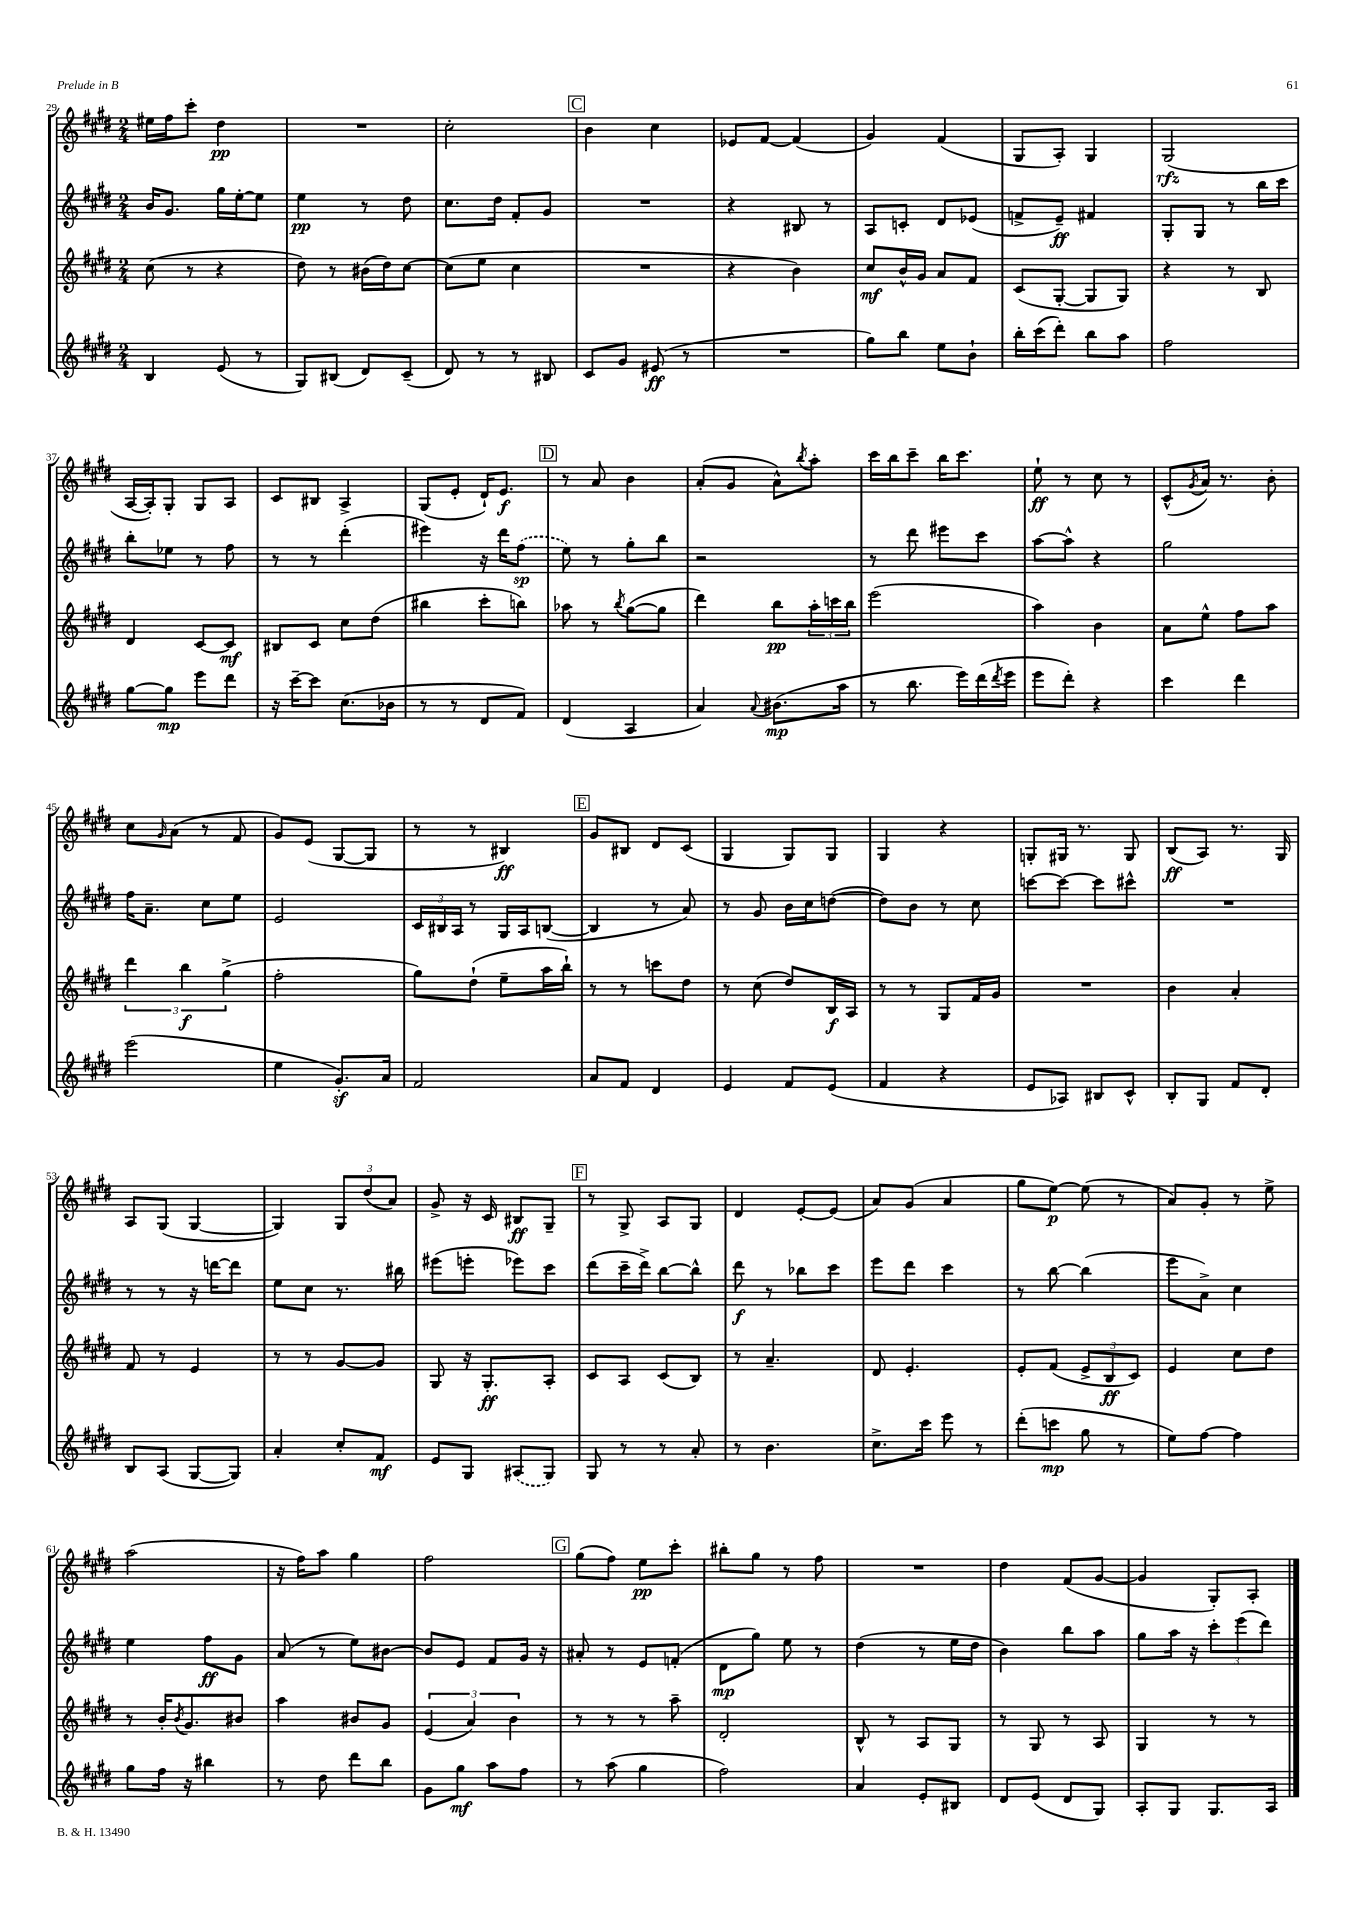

**kern	**dynam	**kern	**dynam	**kern	**dynam	**kern	**dynam
*part4	*part4	*part3	*part3	*part2	*part2	*part1	*part1
*staff4	*staff4	*staff3	*staff3	*staff2	*staff2	*staff1	*staff1
*clefG2	*	*clefG2	*	*clefG2	*	*clefG2	*
*k[f#c#g#d#]	*	*k[f#c#g#d#]	*	*k[f#c#g#d#]	*	*k[f#c#g#d#]	*
*M2/4	*	*M2/4	*	*M2/4	*	*M2/4	*
=29	=29	=29	=29	=29	=29	=29	=29
4B/	.	(8cc#\	.	16b/KL	.	16ee#X\LL	.
.	.	.	.	8.g#/J	.	16ff#\J	.
.	.	8r	.	.	.	8ccc#'\J	.
(8e/	.	4r	.	16gg#\LL	.	4dd#\	pp
.	.	.	.	[16ee'\J	.	.	.
8r	.	.	.	8ee\J]	.	.	.
=30	=30	=30	=30	=30	=30	=30	=30
8G#/L)	.	8dd#\)	.	4ee\	pp	2r	.
(8B#X/J	.	8r	.	.	.	.	.
8d#/L)	.	(16b#X\LL	.	8r	.	.	.
.	.	16dd#\J)	.	.	.	.	.
(8c#~/J	.	[8cc#\J	.	8dd#\	.	.	.
=31	=31	=31	=31	=31	=31	=31	=31
8d#/)	.	(8cc#\L]	.	8.cc#\L	.	2cc#'\	.
8r	.	8ee\J	.	.	.	.	.
.	.	.	.	16dd#\Jk	.	.	.
8r	.	4cc#\	.	8f#'/L	.	.	.
8B#X/	.	.	.	8g#/J	.	.	.
!!LO:REH:place=s1:t=C
=32	=32	=32	=32	=32	=32	=32	=32
8c#/L	.	2r	.	2r	.	4b\	.
8g#/J	.	.	.	.	.	.	.
(8e#X/	ff	.	.	.	.	4cc#\	.
8r	.	.	.	.	.	.	.
=33	=33	=33	=33	=33	=33	=33	=33
2r	.	4r	.	4r	.	8e-X/L	.
.	.	.	.	.	.	[8f#/J	.
.	.	4b\)	.	8B#X/	.	(4f#/]	.
.	.	.	.	8r	.	.	.
=34	=34	=34	=34	=34	=34	=34	=34
8gg#\L)	.	8cc#/L	mf	8A/L	.	4g#/)	.
8bb\J	.	16b^^/L	.	8cn'/J	.	.	.
.	.	16g#/JJ	.	.	.	.	.
8ee\L	.	8a/L	.	8d#/L	.	(4f#/	.
8b`\J	.	8f#/J	.	(8e-X/J	.	.	.
=35	=35	=35	=35	=35	=35	=35	=35
16bb'\LL	.	(8c#/L	.	8fn^/L	.	8G#/L	.
(16ccc#\J	.	.	.	.	.	.	.
8ddd#'\J)	.	[8G#'/J	.	8e~/J)	ff	8A'/J)	.
8bb\L	.	8G#/L]	.	4f#X/	.	4G#/	.
8aa\J	.	8G#/J)	.	.	.	.	.
=36	=36	=36	=36	=36	=36	=36	=36
2ff#\	.	4r	.	8G#'/L	.	(2G#/	rfz
.	.	.	.	8G#/J	.	.	.
.	.	8r	.	8r	.	.	.
.	.	8B/	.	16bb\LL	.	.	.
.	.	.	.	16ccc#\JJ	.	.	.
!!LO:LB:g=z
=37	=37	=37	=37	=37	=37	=37	=37
[8gg#\L	.	4d#/	.	8bb'\L	.	[16A/LL	.
.	.	.	.	.	.	16A'/J])	.
8gg#\J]	mp	.	.	8ee-X\J	.	8G#'/J	.
8eee\L	.	[8c#/L	.	8r	.	8G#/L	.
8ddd#\J	.	8c#/J]	mf	8ff#\	.	8A/J	.
=38	=38	=38	=38	=38	=38	=38	=38
16r	.	8B#X/L	.	8r	.	8c#/L	.
[16ccc#~\KL	.	.	.	.	.	.	.
8ccc#\J]	.	8c#/J	.	8r	.	8B#X/J	.
(8.cc#\L	.	8cc#\L	.	(4ddd#'\	.	4A^/	.
.	.	(8dd#\J	.	.	.	.	.
16b-X\Jk	.	.	.	.	.	.	.
=39	=39	=39	=39	=39	=39	=39	=39
8r	.	4bb#X\	.	4eee#X\)	.	(8G#/L	.
8r	.	.	.	.	.	8e'/J	.
8d#/L	.	8ccc#'\L	.	16r	.	16d#`/KL)	.
.	.	.	.	16ddd#\KL	.	8.e/J	f
8f#/J)	.	8bbn\J)	.	(8ff#\J	sp	.	.
!!LO:REH:place=s1:t=D
=40	=40	=40	=40	=40	=40	=40	=40
(4d#/	.	8aa-X\	.	8ee\)	.	8r	.
.	.	8r	.	8r	.	8a/	.
.	.	8qbb/	.	.	.	.	.
4A/	.	([8gg#\L	.	8gg#'\L	.	4b\	.
.	.	8gg#\J]	.	8bb\J	.	.	.
=41	=41	=41	=41	=41	=41	=41	=41
4a/)	.	4ddd#\)	.	2r	.	(8a'/L	.
.	.	.	.	.	.	8g#/J	.
8qqa/	.	.	.	.	.	.	.
(8.b#X\L	mp	8bb\L	pp	.	.	8a^^\L)	.
.	.	.	.	.	.	8qbb/	.
.	.	24aa'\L	.	.	.	8aa'\J	.
.	.	24cccn\	.	.	.	.	.
16aa\Jk	.	.	.	.	.	.	.
.	.	24bb\JJ	.	.	.	.	.
=42	=42	=42	=42	=42	=42	=42	=42
8r	.	(2eee\	.	8r	.	16ccc#\LL	.
.	.	.	.	.	.	16bb\J	.
8.bb\	.	.	.	8ddd#\	.	8ccc#~\J	.
.	.	.	.	8eee#X\L	.	16bb\KL	.
16eee\LL)	.	.	.	.	.	8.ccc#\J	.
(16ddd#\	.	.	.	8ccc#\J	.	.	.
8qddd#/	.	.	.	.	.	.	.
16eee\JJ	.	.	.	.	.	.	.
=43	=43	=43	=43	=43	=43	=43	=43
8eee\L	.	4aa\)	.	[8aa\L	.	8ee`\	ff
8ddd#'\J)	.	.	.	8aa^^\J]	.	8r	.
4r	.	4b\	.	4r	.	8cc#\	.
.	.	.	.	.	.	8r	.
=44	=44	=44	=44	=44	=44	=44	=44
4ccc#\	.	8a\L	.	2gg#\	.	(8c#^^/L	.
.	.	.	.	.	.	8qg#/	.
.	.	8ee^^\J	.	.	.	16a/Jk)	.
.	.	.	.	.	.	8.r	.
4ddd#\	.	8ff#\L	.	.	.	.	.
.	.	8aa\J	.	.	.	8b'\	.
!!LO:LB:g=z
=45	=45	=45	=45	=45	=45	=45	=45
(2eee\	.	6ddd#\	.	16ff#\KL	.	8cc#\L	.
.	.	.	.	8.a~\J	.	.	.
.	.	.	.	.	.	16qqg#/	.
.	.	.	.	.	.	(8a\J	.
.	.	6bb\	f	.	.	.	.
.	.	.	.	8cc#\L	.	8r	.
.	.	(6gg#^\	.	.	.	.	.
.	.	.	.	8ee\J	.	8f#/	.
=46	=46	=46	=46	=46	=46	=46	=46
4ee\	.	2ff#'\	.	2e/	.	8g#/L)	.
.	.	.	.	.	.	(8e/J	.
8.g#z'/L)	.	.	.	.	.	[8G#/L	.
.	.	.	.	.	.	8G#/J]	.
16a/Jk	.	.	.	.	.	.	.
=47	=47	=47	=47	=47	=47	=47	=47
2f#/	.	8gg#\L)	.	24c#/LL	.	8r	.
.	.	.	.	24B#X/	.	.	.
.	.	.	.	24A/JJ	.	.	.
.	.	(8dd#`\J	.	8r	.	8r	.
.	.	8ee~\L	.	16G#/LL	.	4B#X/)	ff
.	.	.	.	16A/J	.	.	.
.	.	16aa\L	.	([8Bn/J	.	.	.
.	.	16bb`\JJ)	.	.	.	.	.
!!LO:REH:place=s1:t=E
=48	=48	=48	=48	=48	=48	=48	=48
8a/L	.	8r	.	4B/]	.	8g#/L	.
8f#/J	.	8r	.	.	.	8B#X/J	.
4d#/	.	8cccn\L	.	8r	.	8d#/L	.
.	.	8dd#\J	.	8a/)	.	(8c#/J	.
=49	=49	=49	=49	=49	=49	=49	=49
4e/	.	8r	.	8r	.	4G#/	.
.	.	(8cc#\	.	8g#/	.	.	.
8f#/L	.	8dd#/L)	.	16b\LL	.	8G#/L)	.
.	.	.	.	16cc#\J	.	.	.
(8e/J	.	16B/L	f	([8ddn\J	.	8G#/J	.
.	.	16A/JJ	.	.	.	.	.
=50	=50	=50	=50	=50	=50	=50	=50
4f#/	.	8r	.	8dd\L])	.	4G#/	.
.	.	8r	.	8b\J	.	.	.
4r	.	8G#/L	.	8r	.	4r	.
.	.	16f#/L	.	8cc#\	.	.	.
.	.	16g#/JJ	.	.	.	.	.
=51	=51	=51	=51	=51	=51	=51	=51
8e/L	.	2r	.	[8cccn\L	.	8Gn'/L	.
8A-X/J)	.	.	.	8ccc\J_	.	16G#X/Jk	.
.	.	.	.	.	.	8.r	.
8B#X/L	.	.	.	8ccc\L]	.	.	.
8c#^^/J	.	.	.	8ccc#X^^\J	.	8G#/	.
=52	=52	=52	=52	=52	=52	=52	=52
8B'/L	.	4b\	.	2r	.	(8B/L	ff
8G#/J	.	.	.	.	.	8A/J)	.
8f#/L	.	4a'/	.	.	.	8.r	.
8d#'/J	.	.	.	.	.	.	.
.	.	.	.	.	.	16G#/	.
!!LO:LB:g=z
=53	=53	=53	=53	=53	=53	=53	=53
8B/L	.	8f#/	.	8r	.	8A/L	.
(8A/J	.	8r	.	8r	.	(8G#/J	.
[8G#/L	.	4e/	.	16r	.	[4G#/	.
.	.	.	.	[16dddn\KL	.	.	.
8G#/J])	.	.	.	8ddd\J]	.	.	.
=54	=54	=54	=54	=54	=54	=54	=54
4a'/	.	8r	.	8ee\L	.	4G#/])	.
.	.	8r	.	8cc#\J	.	.	.
8cc#'/L	.	[8g#/L	.	8.r	.	12G#/L	.
.	.	.	.	.	.	(12dd#/	.
8f#/J	mf	8g#/J]	.	.	.	.	.
.	.	.	.	.	.	12a/J)	.
.	.	.	.	16bb#X\	.	.	.
=55	=55	=55	=55	=55	=55	=55	=55
8e/L	.	8G#/	.	(8eee#X\L	.	8g#^/	.
8G#/J	.	16r	.	8eeen'\J	.	16r	.
.	.	8.G#'/L	ff	.	.	16c#/	.
(8A#X/L	.	.	.	8eee-X\L)	.	8B#X/L	ff
8G#/J)	.	8A'/J	.	8ccc#\J	.	8G#~/J	.
!!LO:REH:place=s1:t=F
=56	=56	=56	=56	=56	=56	=56	=56
8G#/	.	8c#/L	.	(8ddd#\L	.	8r	.
8r	.	8A/J	.	16ccc#~\L	.	8G#^/	.
.	.	.	.	16ddd#^\JJ)	.	.	.
8r	.	(8c#/L	.	[8bb\L	.	8A/L	.
8a'/	.	8B/J)	.	8bb^^\J]	.	8G#/J	.
=57	=57	=57	=57	=57	=57	=57	=57
8r	.	8r	.	8ddd#\	f	4d#/	.
4.b\	.	4.a~/	.	8r	.	.	.
.	.	.	.	8bb-X\L	.	[8e'/L	.
.	.	.	.	8ccc#\J	.	(8e/J]	.
=58	=58	=58	=58	=58	=58	=58	=58
8.cc#^\L	.	8d#/	.	8eee\L	.	8a/L)	.
.	.	4.e'/	.	8ddd#\J	.	(8g#/J	.
16ccc#\Jk	.	.	.	.	.	.	.
8eee\	.	.	.	4ccc#\	.	4a/	.
8r	.	.	.	.	.	.	.
=59	=59	=59	=59	=59	=59	=59	=59
(8ddd#'\L	.	8e'/L	.	8r	.	8gg#\L	.
8cccn\J	mp	(8f#/J	.	[8bb\	.	[8ee\J)	p
8gg#\	.	12e^/L	.	(4bb\]	.	(8ee\]	.
.	.	12B/	ff	.	.	.	.
8r	.	.	.	.	.	8r	.
.	.	12c#/J)	.	.	.	.	.
=60	=60	=60	=60	=60	=60	=60	=60
8ee\L)	.	4e/	.	8eee\L	.	8a/L)	.
[8ff#\J	.	.	.	8a^\J)	.	8g#'/J	.
4ff#\]	.	8cc#\L	.	4cc#\	.	8r	.
.	.	8dd#\J	.	.	.	8ee^\	.
!!LO:LB:g=z
=61	=61	=61	=61	=61	=61	=61	=61
8gg#\L	.	8r	.	4ee\	.	(2aa\	.
16ff#\Jk	.	16b'/KL	.	.	.	.	.
.	.	8qb/	.	.	.	.	.
16r	.	8.g#/	.	.	.	.	.
4bb#X\	.	.	.	8ff#\L	ff	.	.
.	.	8b#X/J	.	8g#\J	.	.	.
=62	=62	=62	=62	=62	=62	=62	=62
8r	.	4aa\	.	(8a/	.	16r	.
.	.	.	.	.	.	16ff#\KL)	.
8dd#\	.	.	.	8r	.	8aa\J	.
8ddd#\L	.	8b#X/L	.	8ee\L)	.	4gg#\	.
8bb\J	.	8g#/J	.	[8b#X\J	.	.	.
=63	=63	=63	=63	=63	=63	=63	=63
8g#\L	.	(6e/	.	8b#/L]	.	2ff#\	.
8gg#\J	mf	.	.	8e/J	.	.	.
.	.	6a/)	.	.	.	.	.
8aa\L	.	.	.	8f#/L	.	.	.
.	.	6b\	.	.	.	.	.
8ff#\J	.	.	.	16g#/Jk	.	.	.
.	.	.	.	16r	.	.	.
!!LO:REH:place=s1:t=G
=64	=64	=64	=64	=64	=64	=64	=64
8r	.	8r	.	8a#X'/	.	(8gg#\L	.
(8aa\	.	8r	.	8r	.	8ff#\J)	.
4gg#\	.	8r	.	8e/L	.	8ee\L	pp
.	.	8aa~\	.	(8fn'/J	.	8ccc#'\J	.
=65	=65	=65	=65	=65	=65	=65	=65
2ff#\)	.	2d#'/	.	8d#\L	mp	8bb#X'\L	.
.	.	.	.	8gg#\J)	.	8gg#\J	.
.	.	.	.	8ee\	.	8r	.
.	.	.	.	8r	.	8ff#\	.
=66	=66	=66	=66	=66	=66	=66	=66
4a/	.	8B^^/	.	(4dd#\	.	2r	.
.	.	8r	.	.	.	.	.
8e'/L	.	8A/L	.	8r	.	.	.
8B#X/J	.	8G#/J	.	16ee\LL	.	.	.
.	.	.	.	16dd#\JJ	.	.	.
=67	=67	=67	=67	=67	=67	=67	=67
8d#/L	.	8r	.	4b\)	.	4dd#\	.
(8e/J	.	8G#/	.	.	.	.	.
8d#/L	.	8r	.	8bb\L	.	(8f#/L	.
8G#/J)	.	8A/	.	8aa\J	.	[8g#/J	.
=68	=68	=68	=68	=68	=68	=68	=68
8A'/L	.	4G#/	.	8gg#\L	.	4g#/]	.
8G#/J	.	.	.	16aa\Jk	.	.	.
.	.	.	.	16r	.	.	.
8.G#/L	.	8r	.	12ccc#'\L	.	8G#'/L)	.
.	.	.	.	(12eee\	.	.	.
.	.	8r	.	.	.	8A'/J	.
.	.	.	.	12ddd#\J)	.	.	.
16A/Jk	.	.	.	.	.	.	.
==	==	==	==	==	==	==	==
*-	*-	*-	*-	*-	*-	*-	*-
